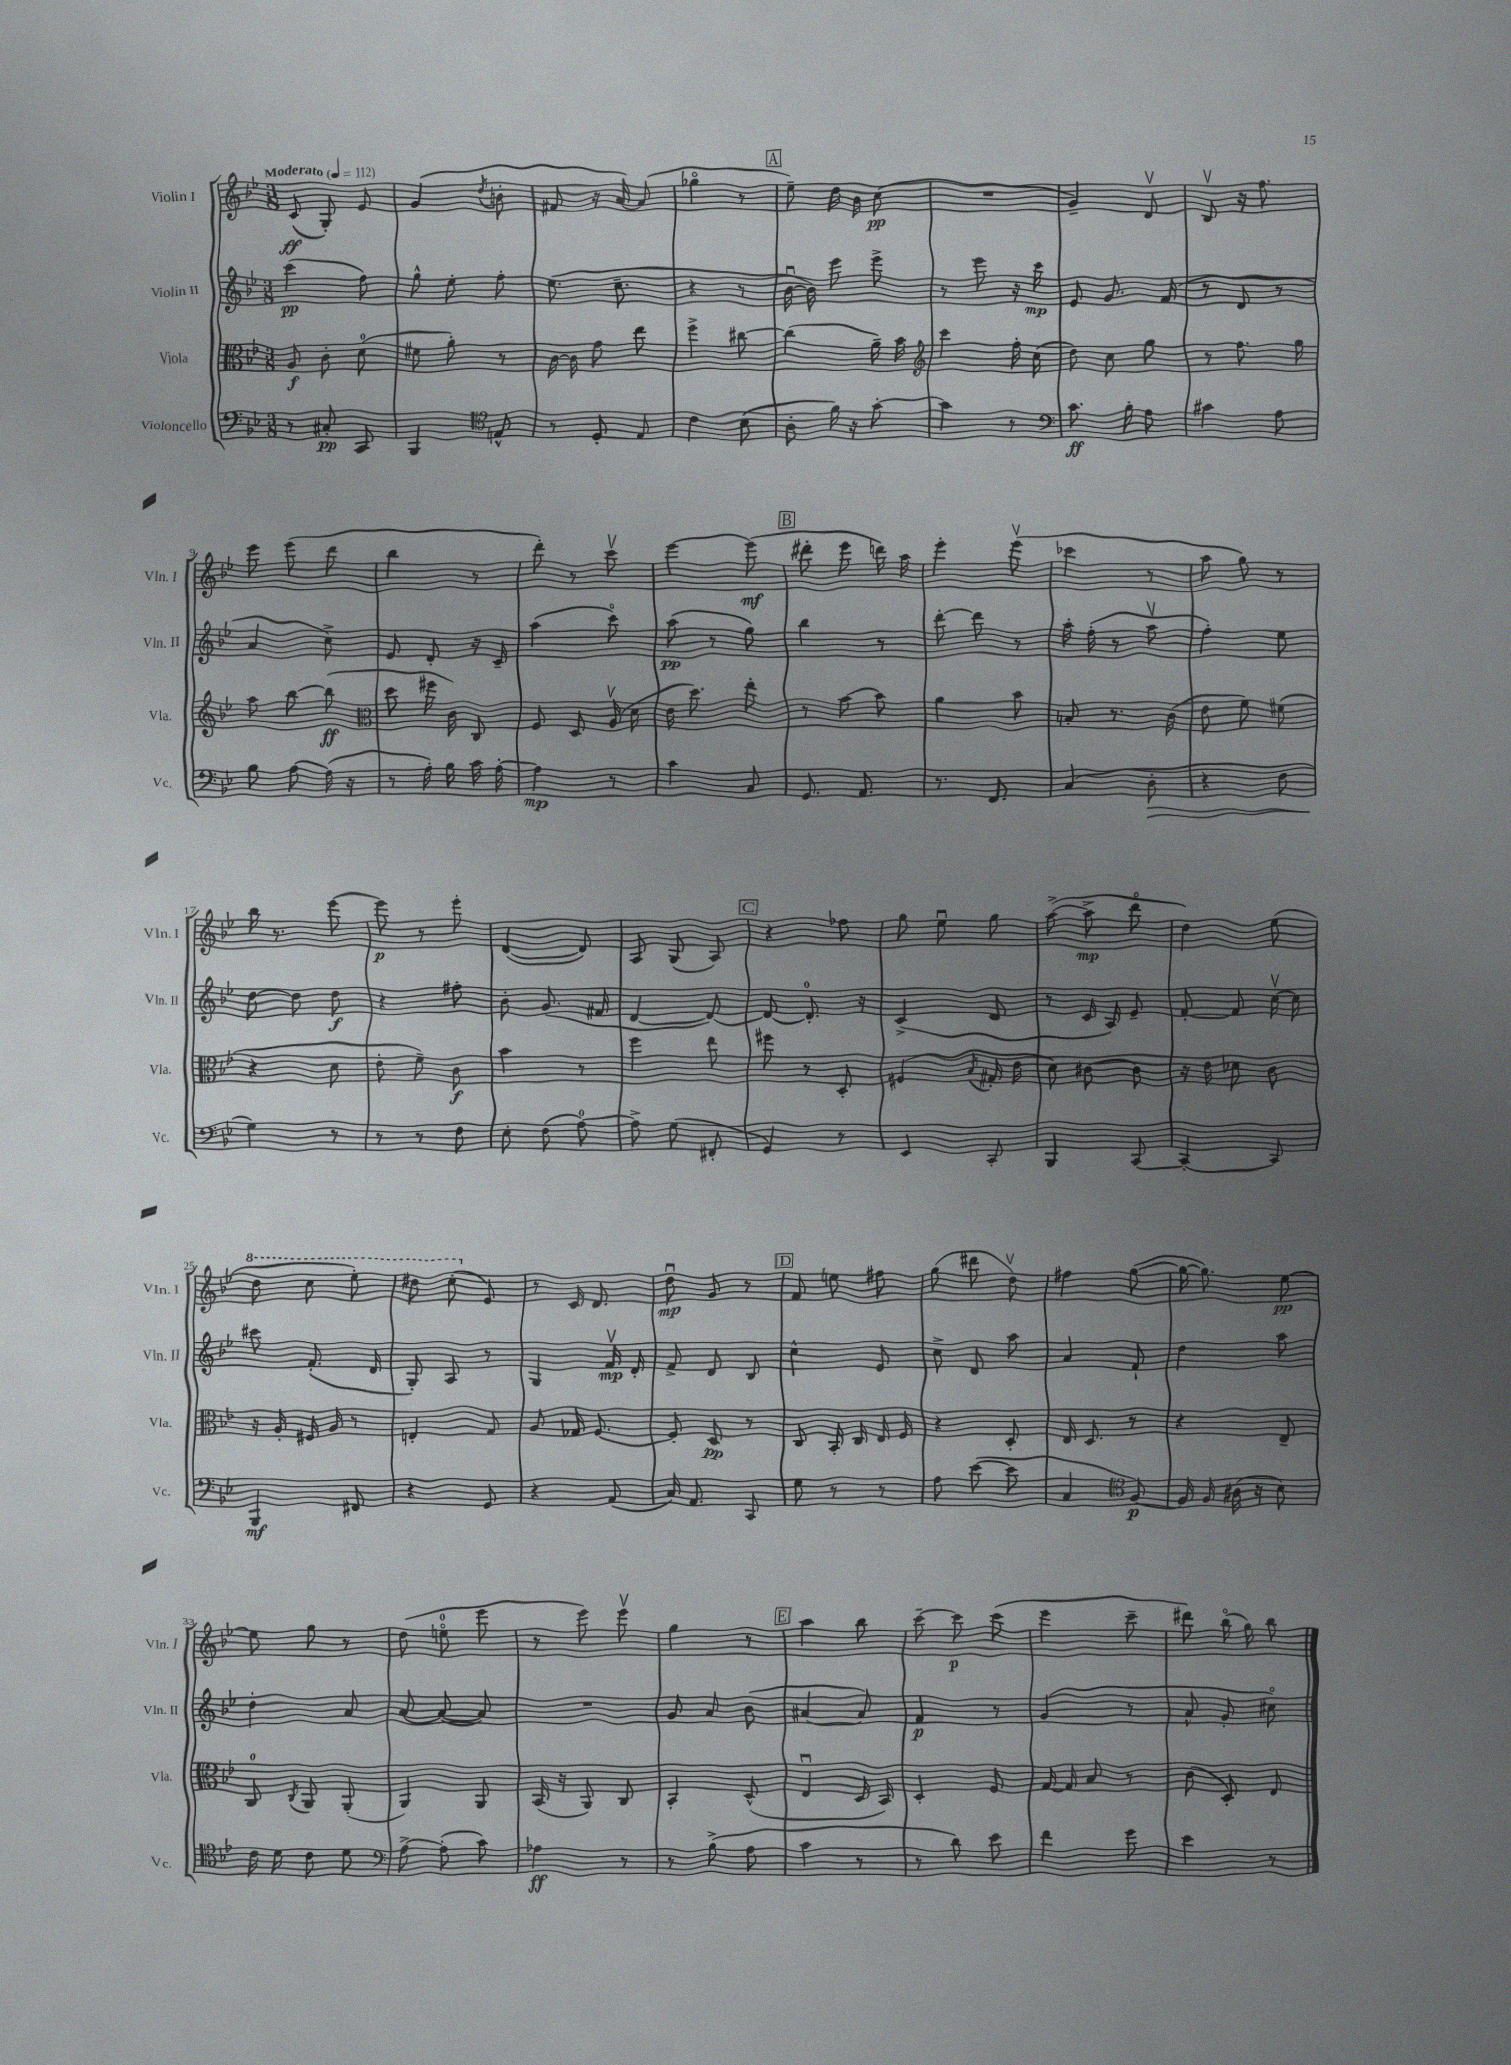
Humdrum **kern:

**kern	**kern	**kern	**kern
*staff4	*staff3	*staff2	*staff1
*clefF4	*clefC3	*clefG2	*clefG2
*k[b-e-]	*k[b-e-]	*k[b-e-]	*k[b-e-]
*M3/8	*M3/8	*M3/8	*M3/8
*MM112	*MM112	*MM112	*MM112
8r	8A	(4ccc	(8c
8C#'	8c'	.	8G')
8CC	(8d	8ff)	8e-
=	=	=	=
4BBB-	8f#	8gg^^	(4g
.	8a')	8ee-'	.
*clefC4	*	*	*
.	.	.	8qdd
8E^^	8r	8ff'	8b'
=	=	=	=
8r	[16c	(8.ee-	8f#
.	16c]	.	.
8D'	8g	.	16r
.	.	8.cc~	[16a)
8E-	8ee-	.	(8a]
=	=	=	=
4c	4ff^	4r	4gg-o
(8B-	[8cc#	8r	8r
=	=	=	=
8A'	(4cc#]	[16b-u	8ee-~)
.	.	16b-])	.
16f)	.	8eee-	16dd
16r	.	.	16b-
[8g'	16a~)	8eee-^	(8cc
.	16b-	.	.
=	=	=	=
*	*clefG2	*	*
4g]	4ccc	8r	4.r
.	.	8eee-	.
8r	16ff'	16r	.
.	(16cc	16ccc	.
=	=	=	=
*clefF4	*	*	*
8.c	8dd)	8e-	4g~)
.	8cc	8.g	.
16B-'	.	.	.
8A	8gg	.	8dv
.	.	(16f	.
=	=	=	=
4c#	8r	8r	8B-v
.	8.ff	8d	16r
.	.	.	8.ff
8A	.	8r	.
.	16gg	.	.
=	=	=	=
8B-	8aa	4a	8eee-
[8A	[8bb-	.	(8eee-
(16A]	(8bb-]	8cc^)	8ddd
16r	.	.	.
=	=	=	=
*	*clefC3	*	*
8r	8dd	8e-	4bb-
16A')	16ff#	8d'	.
16B-	16c)	.	.
16c	8C	16r	8r
[16A'	.	16c~	.
=	=	=	=
4A]	8F	(4aa	8ddd')
.	8D	.	8r
8r	(16Av	8ccco)	8cccv
.	16d	.	.
=	=	=	=
4c	16e-	(8aa	[4eee-
.	8.dd)	.	.
.	.	8r	.
8C	8ee-'	8gg)	(8eee-]
=	=	=	=
8.GG	8r	4bb-	8ddd#'
.	[8b-	.	8eee-
8.AA	.	.	.
.	8b-]	8r	16ddd)
.	.	.	16aa
=	=	=	=
8.r	4a	[8ddd'	4eee-'
.	.	8ddd]	.
8.FF	.	.	.
.	8b-	8r	(8eee-v
=	=	=	=
(4C	8B'	16aa'	4ccc-
.	.	(16ff'	.
.	8.r	8r	.
8D'	.	8aav	8r
.	(16c	.	.
=	=	=	=
4r	8e-	4ff')	8aa
.	8f)	.	8gg)
8F	(8f#	8ee-	8r
=	=	=	=
4G)	4r	[8dd	16bb-
.	.	.	8.r
.	.	8dd]	.
8r	8d	8dd	[8eee-
=	=	=	=
8r	8e-'	4r	8eee-]
8r	8f~)	.	8r
8F	8c	8ff#'	8eee-'
=	=	=	=
8E-'	4b-	8b-'	([4d
(8F	.	(8.g	.
[8A)	8r	.	8d])
.	.	16f#	.
=	=	=	=
8A^]	4ff	[4d	8A
(8G	.	.	(8G
8FF#'	8ee-	8d_)	8A)
=	=	=	=
4GG)	8ff#	8d_	4r
.	8r	8.d']	.
8r	8D'	.	8ff-
.	.	16r	.
=	=	=	=
4EE-	(4F#	(4c^	8gg
.	.	.	8ee-u
.	8qB-	.	.
8CC'	16G#'	8d	8gg
.	16e-	.	.
=	=	=	=
4BBB-	8d)	8r	([8aa^
.	[8c#	16c	8aa^]
.	.	16A)	.
[8CC	8c#]	8e-~	8dddo
=	=	=	=
4CC'_	16r	[8f'	4dd)
.	16e-	.	.
.	8d-	8f]	.
8CC]	8c	[16ccv	(8ee-
.	.	16cc]	.
=	=	=	=
4BBB-	16r	8ccc#	8ddd
.	16A'	.	.
.	16F#	(8.f'	8ccc
.	16A	.	.
8FF#	8r	.	8eee-')
.	.	16d	.
=	=	=	=
4r	4E'	8G')	8ddd#
.	.	8A	(8ccc'
8GG	8G	8r	8e-)
=	=	=	=
4r	8A	4G	8r
.	16G-	.	16c
.	[8.F	.	8.d
(8AA	.	16fv	.
.	.	16d'	.
=	=	=	=
16C)	8F']	8f^	8ddu
8.AA	.	.	.
.	8D	8d	8g
8CC	8r	8B-	8r
=	=	=	=
8G	8C	4cc^^	8f
8r	16BB-'	.	8ee
.	16C	.	.
8r	16E-	8e-	8ff#
.	16F	.	.
=	=	=	=
8A	4r	8cc^	(8gg
([8e-	.	8d	8ddd#
8e-]	8D'	8aa	8ddv)
=	=	=	=
4C	16E-	4a	4ff#
.	8.D	.	.
*clefC4	*	*	*
[8F)	8r	8f`	([8gg
=	=	=	=
16F]	4r	4dd	16gg_
16F	.	.	8.gg])
(16A#	.	.	.
16r	.	.	.
8B-)	8E-~	8aa	[8ee-
=	=	=	=
16c	8C	4dd'	8ee-]
16d	.	.	.
.	8qC	.	.
8c	8AA	.	8gg
8d	(8AA'	8a	8r
=	=	=	=
*clefF4	*	*	*
[8A^	4AA)	[8a	(8dd
(8A']	.	(8a_	8eeo
8c)	8AA	8a])	8eee-
=	=	=	=
4A-	(16BB-	4.r	8r
.	16r	.	.
.	8AA)	.	8eee-)
8r	8C	.	8eee-v
=	=	=	=
8r	4BB-'	8g	4gg
(8B-^	.	8a	.
8A	(8D^^	(8b-	8r
=	=	=	=
4c	4E-u	[4a#	4aa
8r	16D	8a#])	8bb-
.	16BB-)	.	.
=	=	=	=
8r	4D'	4f	[8ccc~
8d)	.	.	8ccc]
8e-	8F	8r	(8ccc
=	=	=	=
4f	[16G	(4g	4eee-
.	16G]	.	.
.	8B-	.	.
8g	8r	8r	8ccc~
=	=	=	=
4e-	(8c	8a^^	8ddd#)
.	8D')	8g'	(16bb-o
.	.	.	16gg)
8r	8E-	8cc#o)	8bb-
==	==	==	==
*-	*-	*-	*-
